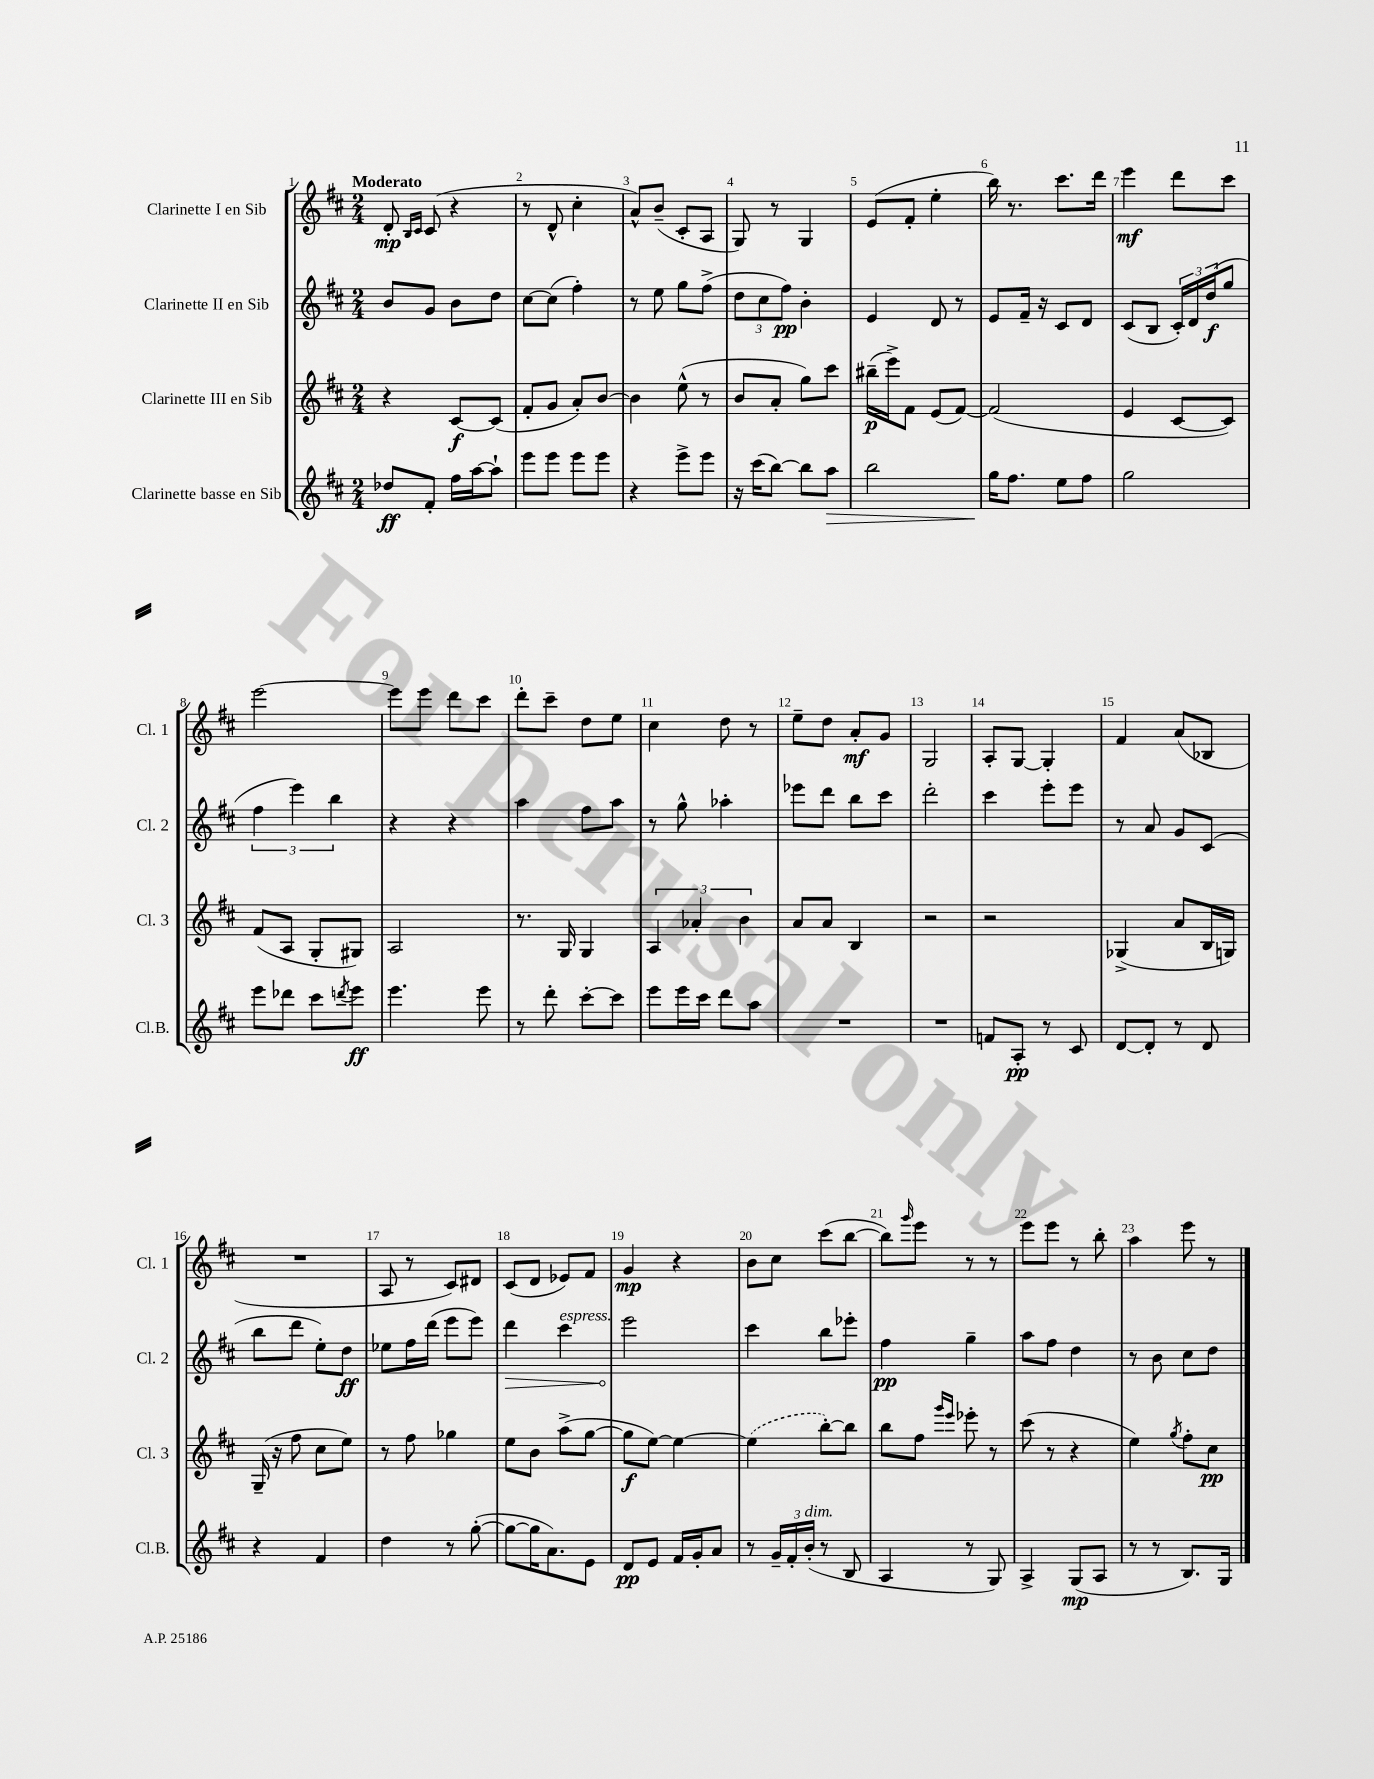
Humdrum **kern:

**kern	**kern	**kern	**kern
*staff4	*staff3	*staff2	*staff1
*clefG2	*clefG2	*clefG2	*clefG2
*k[f#c#]	*k[f#c#]	*k[f#c#]	*k[f#c#]
*M2/4	*M2/4	*M2/4	*M2/4
8dd-	4r	8b	8d'
.	.	.	16qqB
.	.	.	16qqc#
8f#'	.	8g	(8c#
16ff#	[8c#	8b	4r
[16aa	.	.	.
8aa`]	(8c#]	8dd	.
=	=	=	=
8eee	8f#'	[8cc#	8r
8eee	8g	(8cc#]	8d^^
8eee	8a')	4ff#')	4cc#'
8eee	[8b	.	.
=	=	=	=
4r	4b]	8r	8a^^)
.	.	8ee	(8b~
8eee^	(8ee^^	8gg	8c#'
8eee	8r	(8ff#^	8A
=	=	=	=
16r	8b	12dd	8G)
(16ccc#	.	.	.
.	.	12cc#	.
[8bb)	8a'	.	8r
.	.	12ff#)	.
8bb]	8gg)	4b'	4G
8aa	8ccc#	.	.
=	=	=	=
2bb	(16bb#~	4e	(8e
.	16eee^)	.	.
.	8f#	.	8f#'
.	(8e	8d	4ee'
.	[8f#)	8r	.
=	=	=	=
16gg	(2f#]	8e	16bb)
8.ff#	.	.	8.r
.	.	16f#~	.
.	.	16r	.
8ee	.	8c#	8.ccc#
8ff#	.	8d	.
.	.	.	16ddd
=	=	=	=
2gg	4e	(8c#	4eee
.	.	8B	.
.	[8c#	24c#')	8ddd
.	.	24d	.
.	.	(24dd	.
.	8c#])	8gg	8ccc#
=	=	=	=
8eee	(8f#	6ff#	[2eee
8ddd-	8A	.	.
.	.	6eee)	.
8ccc#	8G'	.	.
.	.	6bb	.
8qddd	.	.	.
8eee	8G#)	.	.
=	=	=	=
4.eee	2A	4r	8eee]
.	.	.	8eee
.	.	4r	8ddd
8eee	.	.	8ccc#
=	=	=	=
8r	8.r	4aa	8ddd'
8ddd'	.	.	8ccc#~
.	16G	.	.
[8ccc#'	4G	8ff#	8dd
8ccc#]	.	8aa	8ee
=	=	=	=
8eee	6A	8r	4cc#
16eee	.	8gg^^	.
.	6a-'	.	.
16ccc#	.	.	.
8ddd	.	4aa-'	8dd
.	6b	.	.
8aa	.	.	8r
=	=	=	=
2r	8a	8eee-	8ee~
.	8a	8ddd	8dd
.	4B	8bb	8a'
.	.	8ccc#	8g
=	=	=	=
2r	2r	2ddd'	2G
=	=	=	=
8f	2r	4ccc#	8A'
8A'	.	.	[8G
8r	.	8eee'	4G']
8c#	.	8eee	.
=	=	=	=
[8d	(4G-^	8r	4f#
8d']	.	8a	.
8r	8a	8g	(8a
8d	16B	(8c#	8B-
.	16G)	.	.
=	=	=	=
4r	(16G~	8bb	2r
.	16r	.	.
.	8ff#	8ddd	.
4f#	8cc#	8ee')	.
.	8ee)	8dd	.
=	=	=	=
4dd	8r	8ee-	8A
.	8ff#	16ff#	8r
.	.	(16ddd	.
8r	4gg-	8eee	8c#)
([8gg'	.	8eee)	8d#
=	=	=	=
8gg_	8ee	4ddd	(8c#
16gg]	8b	.	8d
8.a)	.	.	.
.	(8aa^	4ccc#	8e-)
8e	[8gg	.	8f#
=	=	=	=
8d	8gg]	2eee	4g
8e	[8ee)	.	.
16f#	4ee_	.	4r
16g'	.	.	.
8a	.	.	.
=	=	=	=
8r	(4ee]	4ccc#	8b
24g~	.	.	8cc#
24f#'	.	.	.
(24b'	.	.	.
8r	[8bb')	8bb	(8ccc#
8B	8bb]	8eee-'	[8bb
=	=	=	=
4A	8bb	4ff#	8bb])
.	.	.	16qqggg
.	8ff#	.	8eee
.	16qqggg	.	.
.	16qqeee	.	.
8r	8eee-'	4gg~	8r
8G)	8r	.	8r
=	=	=	=
4A^	(8ccc#	8aa	8eee
.	8r	8ff#	8eee
(8G	4r	4dd	8r
8A	.	.	8bb'
=	=	=	=
8r	4ee)	8r	4aa
8r	.	8b	.
.	8qgg	.	.
8.B)	8ff#'	8cc#	8eee
.	8cc#	8dd	8r
16G	.	.	.
==	==	==	==
*-	*-	*-	*-
